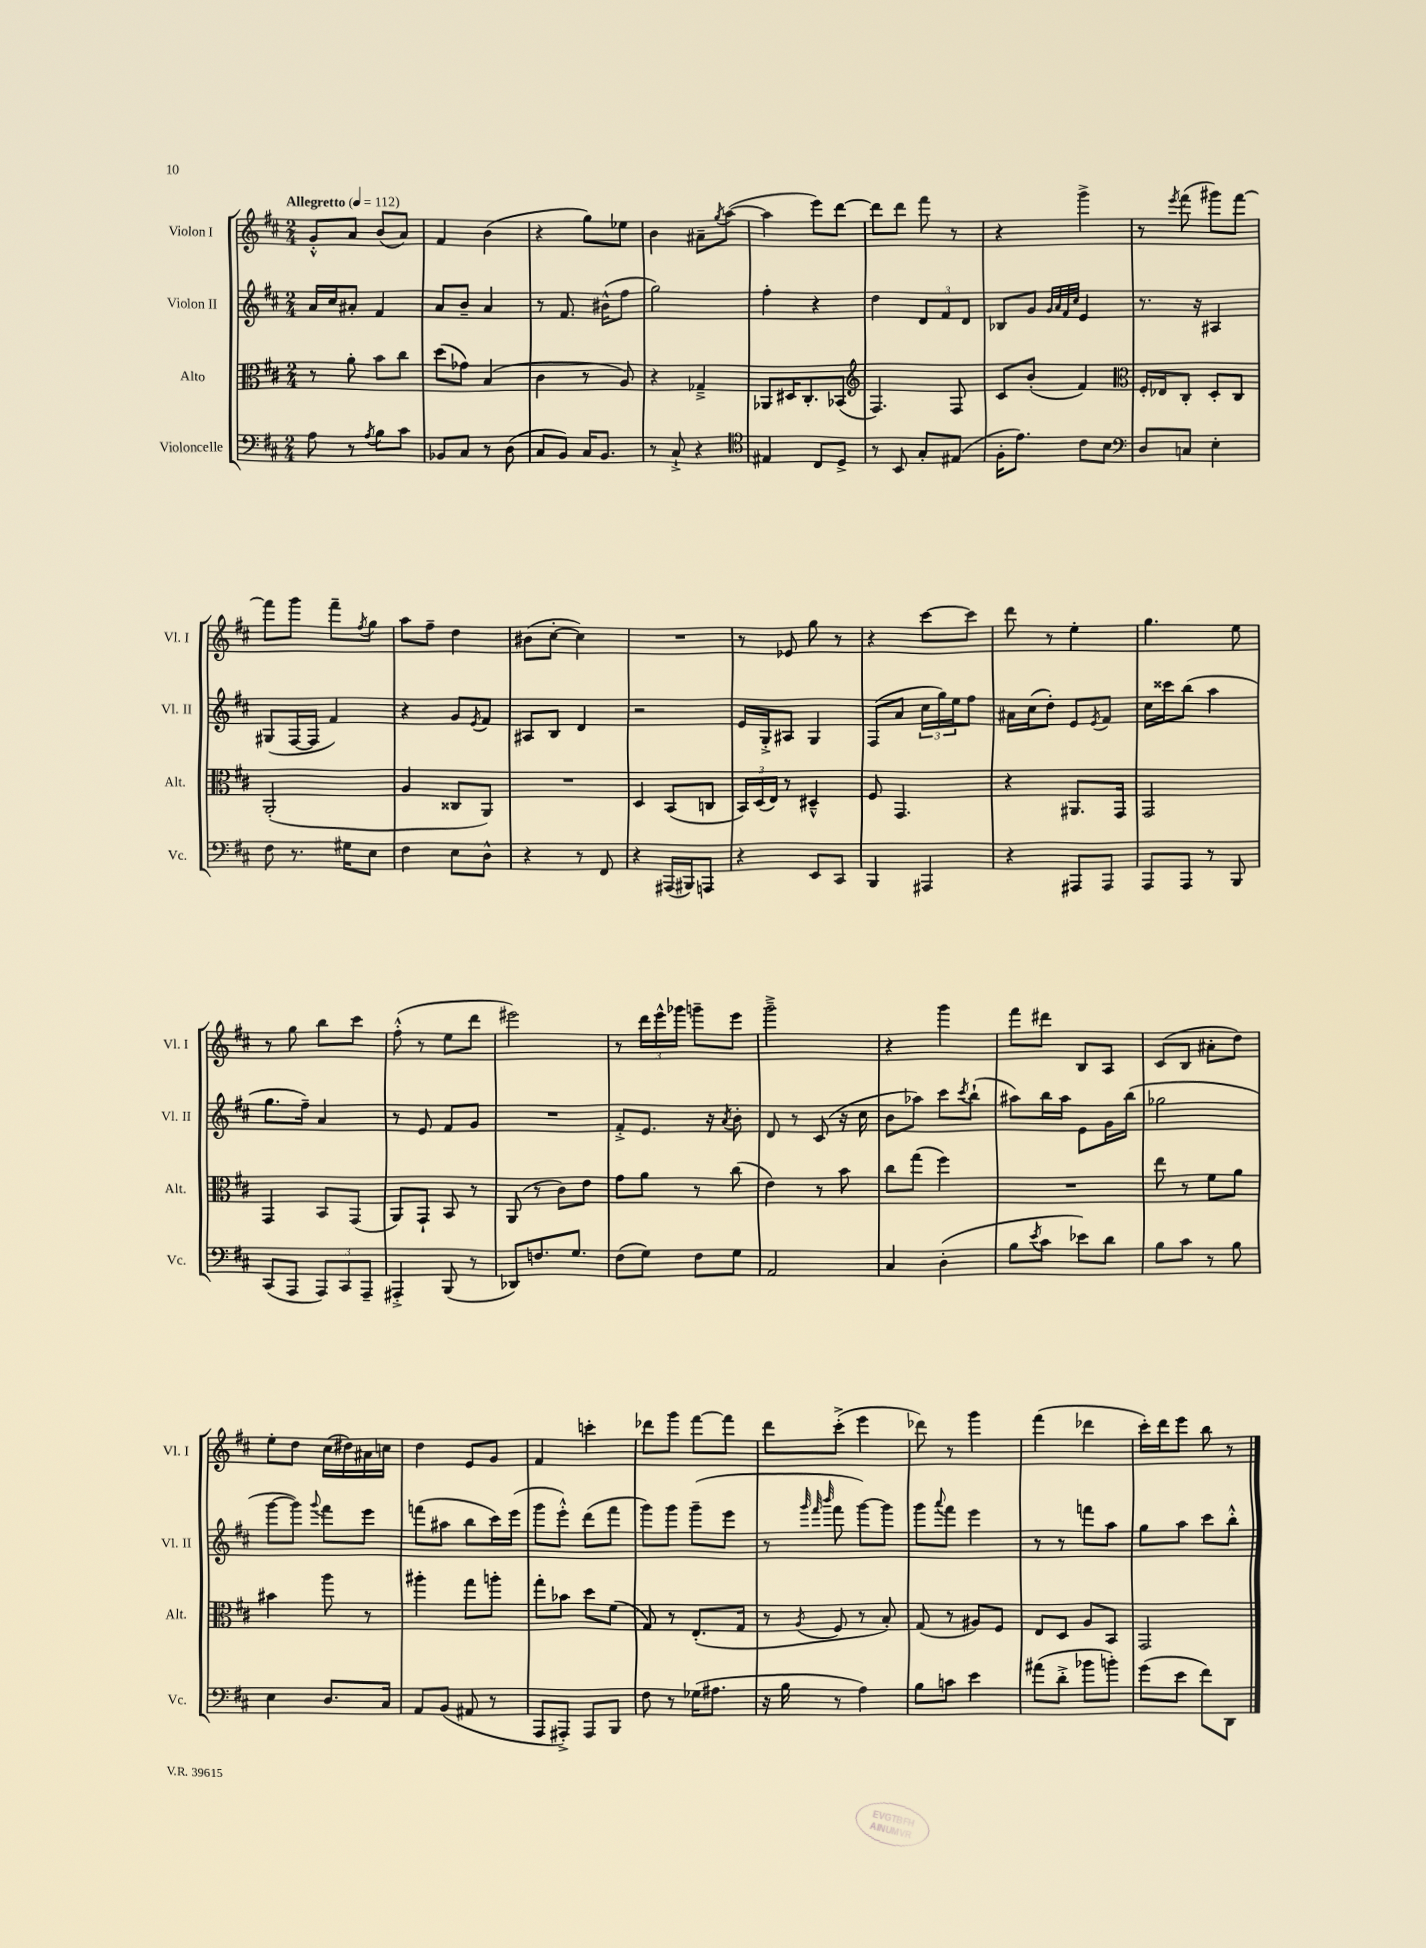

**kern	**kern	**kern	**kern
*part4	*part3	*part2	*part1
*staff4	*staff3	*staff2	*staff1
*I"Violoncelle	*I"Alto	*I"Violon II	*I"Violon I
*I'Vc.	*I'Alt.	*I'Vl. II	*I'Vl. I
*clefF4	*clefC3	*clefG2	*clefG2
*k[f#c#]	*k[f#c#]	*k[f#c#]	*k[f#c#]
*M2/4	*M2/4	*M2/4	*M2/4
*MM112	*MM112	*MM112	*MM112
=1	=1	=1	=1
!	!	!	!LO:TX:a:B:t=Allegretto
8A\	8r	16a/LL	8g'^^/L
.	.	16cc#/J	.
8r	8a'\	8a#X'/J	8a/J
8qA/	.	.	.
8B\L	8b\L	4f#/	(8b/L
8c#\J	8cc#\J	.	8a/J)
=2	=2	=2	=2
8BB-X/L	(8dd\L	8a/L	4f#/
8C#/J	8g-X\J)	8b~/J	.
8r	(4B/	4a/	(4b\
(8D\	.	.	.
=3	=3	=3	=3
8C#/L	4c#\	8r	4r
8BB/J)	.	8.f#/	.
16C#/KL	8r	.	8gg\L)
8.BB/J	.	(16b#X^^\KL	.
.	8A/)	8ff#\J	8ee-X\J
=4	=4	=4	=4
8r	4r	2gg\)	4b\
8C#`^/	.	.	.
4r	4G-X~^/	.	8a#X~\L
.	.	.	8qgg/
.	.	.	([8aa\J
=5	=5	=5	=5
*clefC4	*	*	*
4E#X/	8AA-X/L	4ff#'\	4aa\]
.	16D#X/K	.	.
.	8.C#'/	.	.
8C#/L	.	4r	8eee\L)
8D^/J	(8BB-X/J	.	[8ddd\J
=6	=6	=6	=6
*	*clefG2	*	*
8r	4.F#/)	4dd\	8ddd\L]
8BB/	.	.	8ddd\J
8G'/L	.	12d/L	8fff#\
.	.	12f#/	.
(8E#X/J	8F#/	.	8r
.	.	12d/J	.
=7	=7	=7	=7
16F#'\KL	8c#/L	8B-X/L	4r
8.e\J)	.	.	.
.	(8b'/J	8g/J	.
.	.	32qqg/LLL	.
.	.	32qqa/	.
.	.	32qqf#/	.
.	.	32qqcc#/JJJ	.
8c#\L	4f#/)	4e/	4ggg^\
8B\J	.	.	.
=8	=8	=8	=8
*clefF4	*clefC3	*	*
8D/L	16F#'/LL	8.r	8r
.	16E-X/J	.	.
.	.	.	8qeee/
8Cn/J	8C#'/J	.	(8fff#\
.	.	16r	.
4E'\	8D'/L	4A#X/	8ggg#X\L)
.	8C#/J	.	[8fff#\J
!!LO:LB:g=z
=9	=9	=9	=9
8F#\	(2AA'/	(8G#X/L	8fff#\L]
8.r	.	[16F#/L	8ggg\J
.	.	16F#/JJ]	.
.	.	4f#/)	8fff#~\L
16G#X\KL	.	.	.
.	.	.	8qff#/
8E\J	.	.	8gg\J
=10	=10	=10	=10
4F#\	4A/	4r	8aa\L
.	.	.	8ff#~\J
8E\L	8C##X/L	8g/L	4dd\
.	.	8qe/	.
8D^^\J	8AA/J)	8f#/J	.
=11	=11	=11	=11
4r	2r	8A#X/L	(8b#X\L
.	.	8B/J	[8cc#'\J
8r	.	4d/	4cc#\])
8FF#/	.	.	.
=12	=12	=12	=12
4r	4D/	2r	2r
(16AAA#X/LL	(8BB/L	.	.
16BBB#X/J)	.	.	.
8AAAn/J	8Cn/J	.	.
=13	=13	=13	=13
4r	24BB/LL)	16e/LL	8r
.	(24D/	.	.
.	.	16G'^/J	.
.	24E/JJ)	.	.
.	8r	8A#X/J	8e-X/
8EE/L	4D#X~^^/	4G/	8gg\
8CC#/J	.	.	8r
=14	=14	=14	=14
4BBB/	8F#/	(8F#/L	4r
.	4.GG/	8a/J	.
4AAA#X/	.	24cc#\LL	[8ccc#\L
.	.	24gg\)	.
.	.	24ee\J	.
.	.	8ff#\J	8ccc#\J]
=15	=15	=15	=15
4r	4r	16a#X\LL	8ddd\
.	.	(16cc#\J	.
.	.	8dd'\J)	8r
8AAA#X/L	8.AA#X/L	8e/L	4ee'\
.	.	8qe/	.
8AAA#/J	.	8f#/J	.
.	16GG/Jk	.	.
=16	=16	=16	=16
8AAA/L	2GG/	16cc#\LL	4.gg\
.	.	16ccc##X\J	.
8AAA/J	.	(8bb\J	.
8r	.	4aa\	.
8BBB/	.	.	8ee\
!!LO:LB:g=z
=17	=17	=17	=17
(8CC#/L	4GG/	8.gg\L	8r
8AAA/J	.	.	8gg\
.	.	16ff#~\Jk)	.
12AAA/L)	8BB/L	4a/	8bb\L
12CC#/	.	.	.
.	(8GG/J	.	8ccc#\J
12AAA~/J	.	.	.
=18	=18	=18	=18
4AAA#X'^/	8AA/L)	8r	(8ff#'^^\
.	8GG`/J	8e/	8r
(8BBB/	8BB/	8f#/L	8ee\L
8r	8r	8g/J	8ddd\J
=19	=19	=19	=19
8DD-X/L)	(8AA/	2r	2eee#X\)
8.Fn/	8r	.	.
.	8c#\L)	.	.
8.G/J	.	.	.
.	8e\J	.	.
=20	=20	=20	=20
(8F#\L	8g\L	8f#'^/L	8r
8G\J)	8a\J	8.e/J	24ddd\LL
.	.	.	24eee^^\
.	.	.	24ggg-X\JJ
8F#\L	8r	.	8gggn~\L
.	.	16r	.
.	.	8qa/	.
8G\J	(8cc#\	8b'\	8eee\J
=21	=21	=21	=21
2AA/	4e\)	8d/	2ggg~^\
.	.	8r	.
.	8r	(8c#/	.
.	8b\	16r	.
.	.	16cc#\	.
=22	=22	=22	=22
4C#/	8cc#\L	8b\L	4r
.	(8gg\J	8aa-X\J)	.
(4D'\	4ff#\)	8ccc#\L	4ggg\
.	.	8qccc#/	.
.	.	(8bb`\J	.
=23	=23	=23	=23
8B\L	2r	8aa#X\L)	8fff#\L
8qe/	.	.	.
8c#\J	.	16bb\L	8ddd#X\J
.	.	16aa#\JJ	.
8e-X\L)	.	8e\L	8B/L
8d\J	.	16g\L	8A/J
.	.	(16bb\JJ	.
=24	=24	=24	=24
8B\L	8ee\	2gg-X\	(8c#/L
8c#\J	8r	.	8B/J
8r	8f#\L	.	8a#X'\L
8B\	8a\J	.	8dd\J)
!!LO:LB:g=z
=25	=25	=25	=25
4E\	4b#X\	[8ggg\L	8ee'\L
.	.	8ggg\J])	8dd\J
.	.	8qqggg/	.
8.D/L	8aa\	8fff#\L	(16cc#\LL
.	.	.	16dd#X\)
.	8r	8eee\J	16a#X\
16C#/Jk	.	.	16ccn\JJ
=26	=26	=26	=26
8AA/L	4aa#X'\	(8fffn\L	4dd\
(8BB/J	.	8aa#X\J	.
8AA#X/	8gg\L	8bb\L	8e/L
8r	8aan'\J	16ccc#\L)	8g/J
.	.	(16eee\JJ	.
=27	=27	=27	=27
8AAA/L	8gg'\L	8ggg\L	4f#/
8AAA#X'^/J)	8b-X\J	8eee'^^\J)	.
8AAA#/L	8dd\L	(8ddd\L	4cccn'\
8BBB/J	(8f#\J	8fff#\J	.
=28	=28	=28	=28
8F#\	8G/)	8ggg\L)	8ddd-X\L
8r	8r	8ggg\J	8ggg\J
(16G-X\KL	(8.E'/L	(8ggg~\L	[8fff#\L
8.A#X\J	.	.	.
.	.	8eee\J	8fff#\J]
.	16G/Jk	.	.
=29	=29	=29	=29
16r	8r	8r	8ddd\L
16B\	.	.	.
.	.	32qqggg/	.
.	.	32qqfff#/	.
.	8qA/	32qqbbb/	.
8r	8F#/	8fff#\	(8ccc#'^\J
4A\)	8r	[8ggg\L)	4eee\
.	8B'/)	8ggg\J]	.
=30	=30	=30	=30
8B\L	(8G/	8ggg\L	8ddd-X\)
.	.	8qqaaa/	.
8cn\J	8r	8fff#\J	8r
4e\	8A#X/L)	4eee\	4ggg\
.	8F#/J	.	.
=31	=31	=31	=31
(8a#X\L	8E/L	8r	(4fff#\
8d'^\J	8D/J	8r	.
8b-X\L	8A/L	8fffn\L	4ddd-X\
8bn'\J)	8BB/J	8aa\J	.
=32	=32	=32	=32
(8g\L	2GG/	8gg\L	16ccc#'\LL)
.	.	.	16ddd\J
8e\J	.	8aa\J	8eee\J
8f#\L)	.	8ccc#\L	8bb\
8DD\J	.	8bb'^^\J	8r
==	==	==	==
*-	*-	*-	*-
